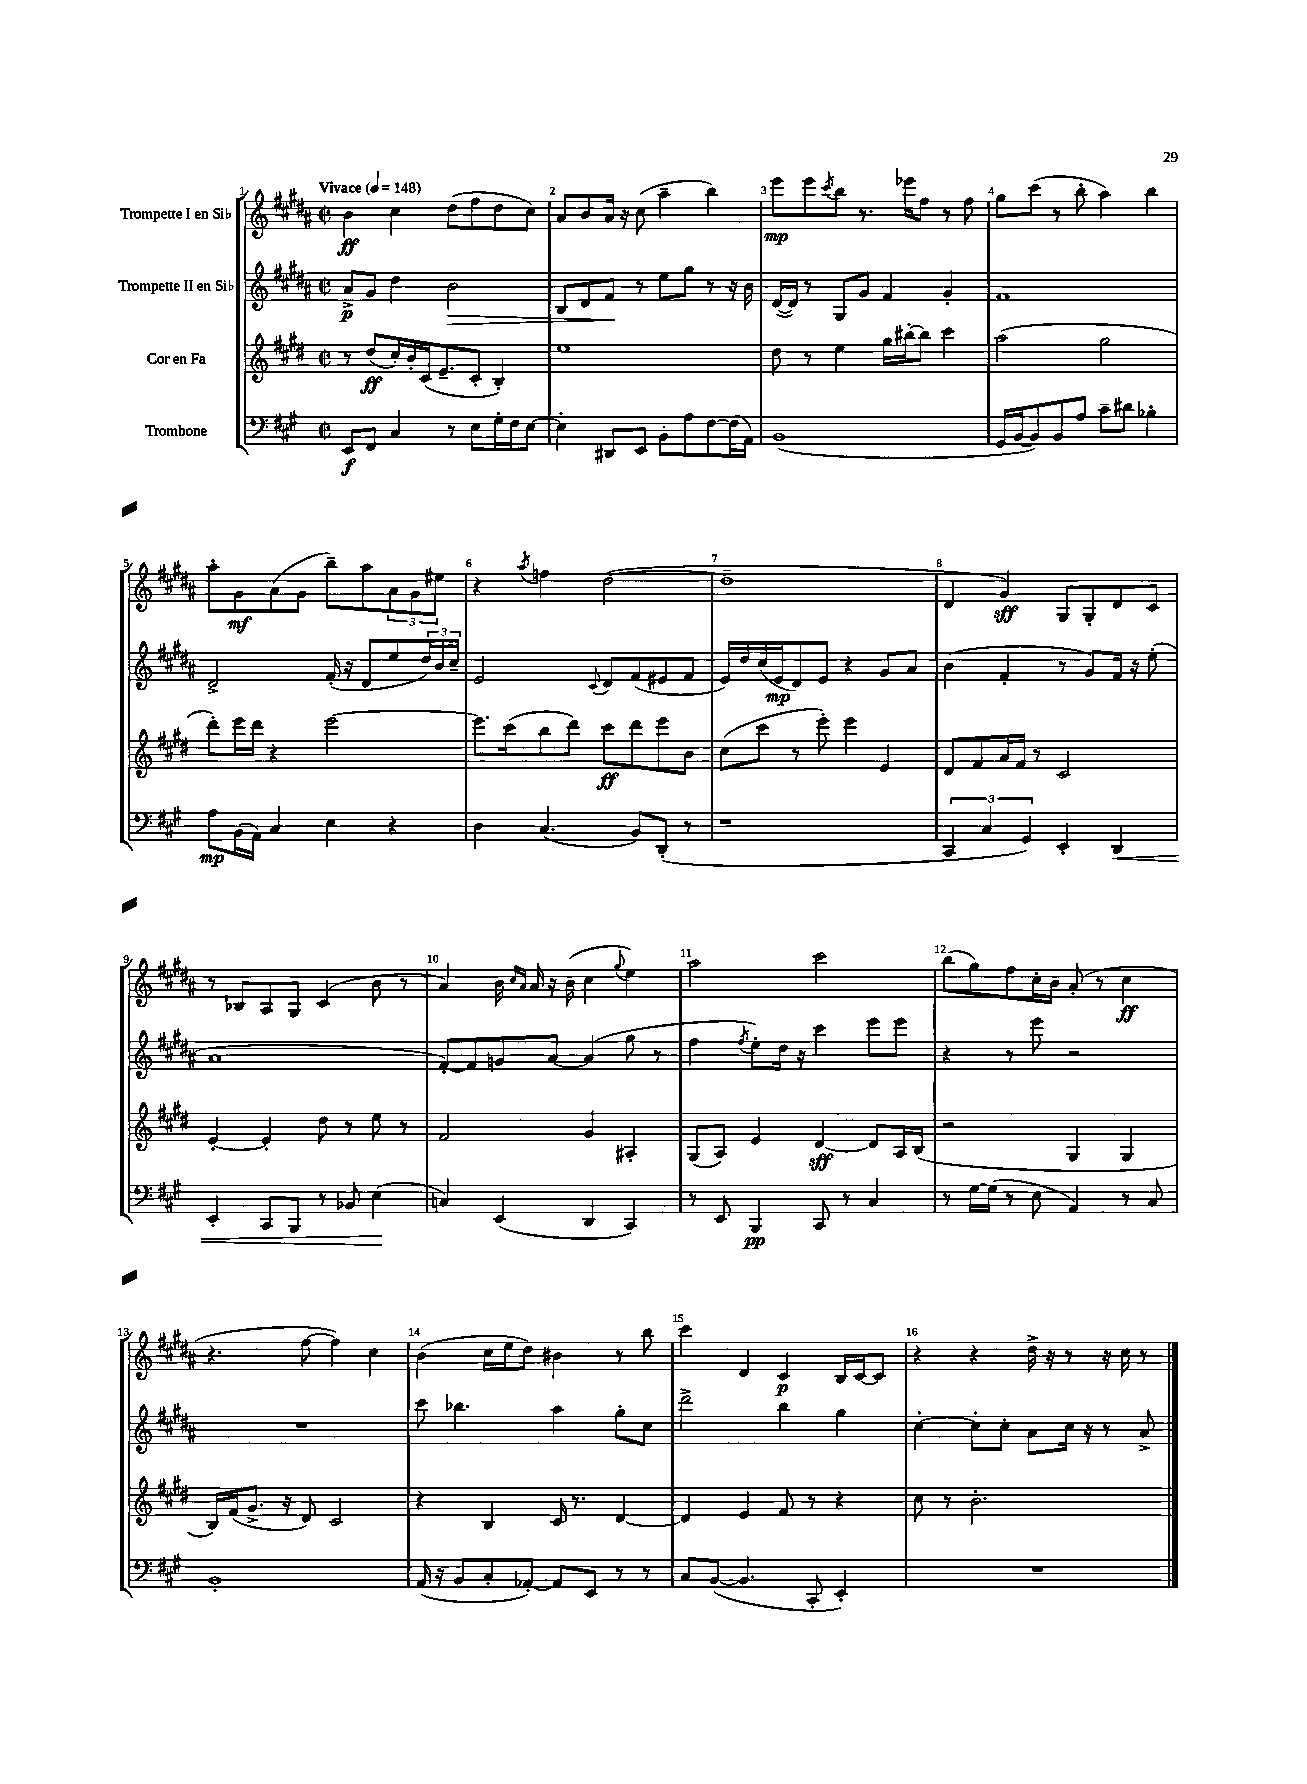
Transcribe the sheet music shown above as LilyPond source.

<<
\new StaffGroup <<
\new Staff = "s0" \with { instrumentName = "Trompette I en Sib" } {
    \clef treble \key b \major \defaultTimeSignature \time 2/2 \tempo "Vivace" 4 = 148
    b'4\ff cis''4 dis''8( fis''8 dis''8 cis''8) |
    ais'8 b'8 ais'16 r16 cis''8( ais''4-- b''4) |
    e'''8\mp e'''8 \acciaccatura { cis'''8 } b''8 r8. ees'''16 fis''8 r8 fis''8 |
    gis''8 cis'''8( r8 b''8-. ais''4) b''4 |
    ais''8-. gis'8\mf ais'8( gis'8 b''8--) ais''8 \tuplet 3/2 { ais'8 gis'8 eis''8 } |
    r4 \acciaccatura { ais''8 } f''4 dis''2~( |
    dis''1-- |
    dis'4 gis'4\sff) gis8 gis8-. dis'8 cis'8 |
    r8 bes8 ais8 gis8 cis'4( b'8 r8 |
    ais'4) b'16 \grace { cis''16 ais'16 } ais'16 r16 b'16( cis''4 \appoggiatura { gis''8 } e''4) |
    ais''2 cis'''2 |
    b''8( gis''8) fis''8 cis''16-. b'16 ais'8-.( r8 cis''4\ff |
    r4. fis''8~ fis''4) cis''4 |
    b'4( cis''16 e''16 dis''8) bis'4 r8 b''8 |
    cis'''4 dis'4 cis'4\p b16 cis'16~ cis'8 |
    r4 r4 dis''16-> r16 r8 r16 cis''16 r8 \bar "|." |
}
\new Staff = "s1" \with { instrumentName = "Trompette II en Sib" } {
    \clef treble \key b \major \defaultTimeSignature \time 2/2
    ais'8->\p gis'8 dis''4 b'2\> |
    b8 dis'8 fis'8\! r8 e''8 gis''8 r8 r16 b'16 |
    dis'16~( dis'16) r8 gis8 gis'8 fis'4 gis'4-. |
    fis'1 |
    dis'2-> fis'16-.( r16 dis'8 e''8 \tuplet 3/2 { dis''16) b'16 cis''16-- } |
    e'2 \appoggiatura { cis'8 } dis'8 fis'8( eis'8 fis'8 |
    e'16) dis''16 cis''16( e'16\mp dis'8) e'8 r4 gis'8 ais'8 |
    b'4( fis'4-. r8 gis'8) fis'16 r16 e''8-.( |
    ais'1 |
    fis'8~-.) fis'8 g'8 ais'8~ ais'4( gis''8 r8 |
    fis''4 \acciaccatura { fis''8 } e''8-.) dis''16 r16 cis'''4 e'''8 e'''8 |
    r4 r8 e'''8 r2 |
    R1 |
    cis'''8 bes''4. ais''4 gis''8-. cis''8 |
    dis'''2-> b''4 gis''4 |
    cis''4~-. cis''8-. cis''8-. ais'8 cis''16 r16 r8 ais'8-> \bar "|." |
}
\new Staff = "s2" \with { instrumentName = "Cor en Fa" } {
    \clef treble \key e \major \defaultTimeSignature \time 2/2
    r8 dis''8\ff( cis''16-.) b'16-. cis'16( e'8.-- cis'8-. b4-.) |
    e''1 |
    dis''8 r8 e''4 gis''16 bis''16~-. bis''8 cis'''4 |
    a''2( gis''2 |
    dis'''8-.) e'''16 dis'''16 r4 e'''2~ |
    e'''8. cis'''16( b''8 dis'''8) cis'''8\ff dis'''8 e'''8 b'8 |
    cis''8( cis'''8 r8 e'''8-.) e'''4 e'4 |
    dis'8 fis'8 a'16 fis'16 r8 cis'2 |
    e'4~-. e'4-. dis''8 r8 e''8 r8 |
    fis'2 gis'4 ais4-. |
    gis8( a8) e'4 dis'4~\sff dis'8 a16 b16( |
    r2 gis4 gis4 |
    b16) fis'16( gis'8.-> r16 dis'8) cis'2 |
    r4 b4 cis'16 r8. dis'4~ |
    dis'4 e'4 fis'8 r8 r4 |
    cis''8 r8 b'2.-. \bar "|." |
}
\new Staff = "s3" \with { instrumentName = "Trombone" } {
    \clef bass \key a \major \defaultTimeSignature \time 2/2
    e,8\f fis,8 cis4 r8 e8 gis16-. fis16 e8~ |
    e4-. dis,8 e,8 b,8-. a8 fis8~ fis16( a,16) |
    b,1( |
    gis,16 b,16~ b,8) b,8 a8 cis'8-- dis'8 bes4-. |
    a8\mp b,16( a,16) cis4 e4 r4 |
    d4 cis4.( b,8) d,8-.( r8 |
    r1 |
    \tuplet 3/2 { cis,4 cis4 gis,4) } e,4-. d,4\< |
    e,4-. cis,8 b,,8 r8 bes,8 e4\!( |
    c4) e,4( d,4 cis,4) |
    r8 e,8 b,,4\pp cis,8 r8 cis4 |
    r8 gis16~ gis16( r8 e8 a,4) r8 cis8 |
    b,1-. |
    a,16( r16 b,8 cis8-. aes,8~-.) aes,8 e,8 r8 r8 |
    cis8 b,8~( b,4. cis,8-. e,4-.) |
    R1 \bar "|." |
}
>>
>>
\layout { \context { \Score \override BarNumber.break-visibility = ##(#f #t #t) barNumberVisibility = #all-bar-numbers-visible } }
